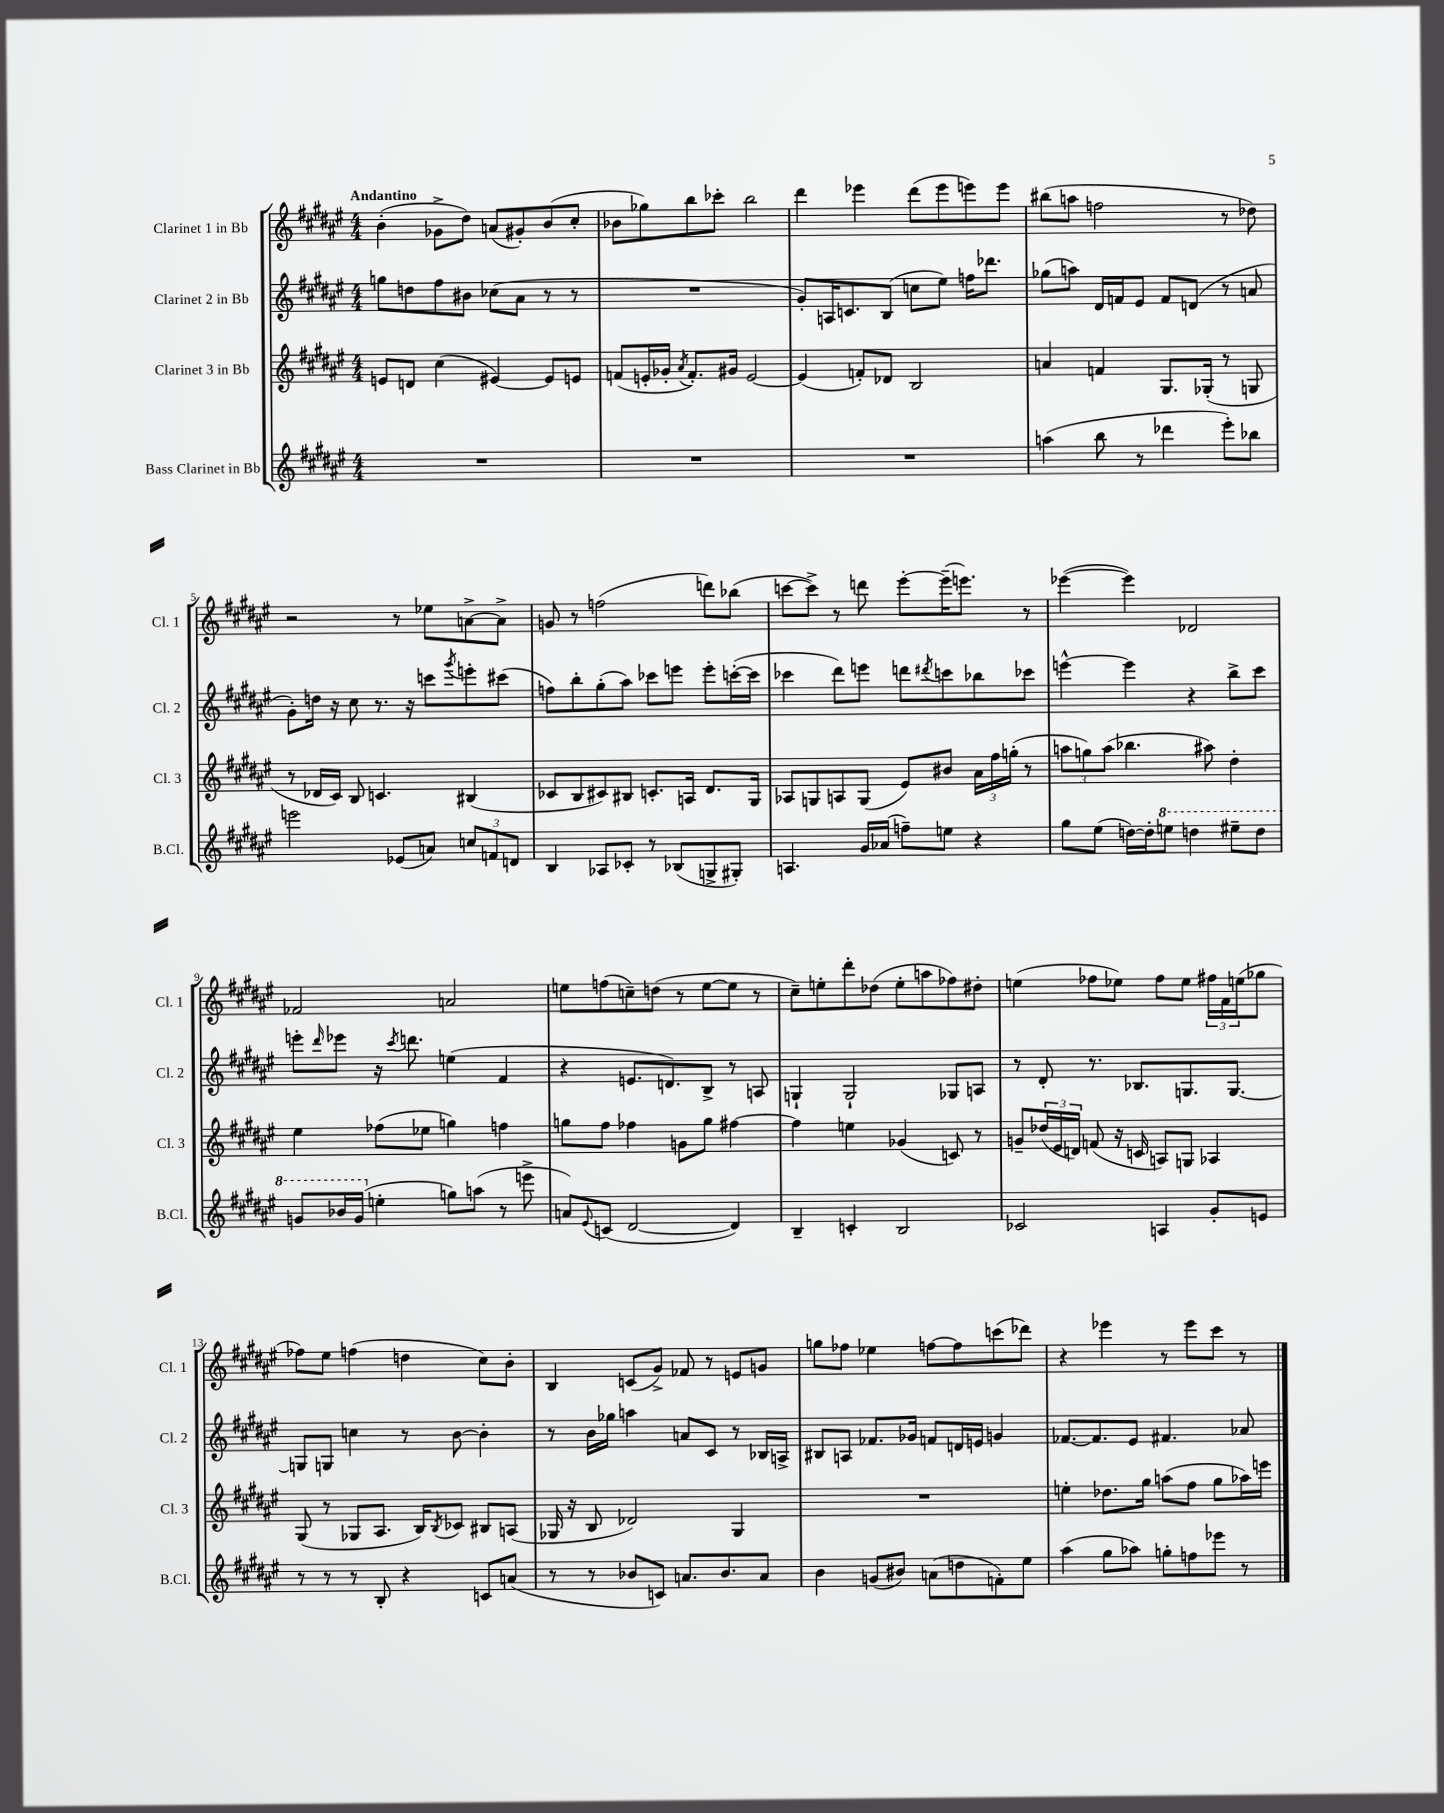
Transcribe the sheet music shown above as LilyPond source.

<<
\new StaffGroup <<
\new Staff = "s0" \with { instrumentName = "Clarinet 1 in Bb" shortInstrumentName = "Cl. 1" } {
    \clef treble \key fis \major \numericTimeSignature \time 4/4 \tempo "Andantino"
    b'4-.( ges'8-> dis''8) a'8( gis'8-.) b'8( cis''8-. |
    bes'8 ges''8) b''8 ces'''8-. b''2 |
    dis'''4 ees'''4 dis'''8( ees'''8 e'''8) e'''8 |
    bis''8( a''8 f''2 r8 des''8) |
    r2 r8 ees''8 a'8~-> a'8-> |
    g'8 r8 f''2( d'''8) bes''8( |
    c'''8~ c'''8->) r8 d'''8 eis'''8~-. eis'''16--( e'''8.) r8 |
    ees'''4~( ees'''4) des'2 |
    fes'2 a'2 |
    e''8 f''8( c''8--) d''8( r8 e''8~ e''8 r8 |
    cis''8--) e''8-. dis'''8-. des''8( e''8-. a''8 fes''8) dis''8-. |
    e''4( fes''8 ees''8) fes''8 ees''8 \tuplet 3/2 { fis''16 fis'16 e''16( } ges''8 |
    fes''8) eis''8 f''4( d''4 cis''8) b'8-. |
    b4 c'8( gis'8->) fes'8 r8 e'8 g'8 |
    g''8 fes''8 ees''4 f''8~ f''8 c'''8( des'''8) |
    r4 ees'''4 r8 ees'''8 cis'''8 r8 \bar "|." |
}
\new Staff = "s1" \with { instrumentName = "Clarinet 2 in Bb" shortInstrumentName = "Cl. 2" } {
    \clef treble \key fis \major \numericTimeSignature \time 4/4
    g''8 d''8 fis''8 bis'8 ces''8( ais'8 r8 r8 |
    R1 |
    gis'8-.) a16 c'8. b8( c''8 eis''8) f''16 des'''8. |
    ges''8( a''8) dis'16 f'16 eis'8 f'8 d'8( r8 a'8 |
    gis'8-.) d''16 r16 cis''8 r8. r16 c'''8 \acciaccatura { gis'''8 } e'''8-. cis'''8( |
    f''8) b''8-. gis''8-.( ais''8) ces'''8 e'''8 e'''8-. c'''16~-.( c'''16 |
    ces'''4 dis'''8) e'''8 d'''8 \acciaccatura { dis'''8 } c'''8 bes''8 ces'''8 |
    e'''4~-^ e'''4 r4 b''8-> cis'''8 |
    e'''8-. \grace { dis'''16 } ees'''8 r16 \acciaccatura { cis'''8 } d'''8. e''4( fis'4 |
    r4 e'8. d'8.) b8-> r8 a8 |
    g4-! g2-! ges8 a8 |
    r8 dis'8-. r8. bes8. g8. g8.~ |
    g8 g8 c''4 r8 b'8~ b'4-. |
    r8 b'16 ges''16 a''4 a'8 cis'8 r8 bes16 a16-> |
    bis8 a8 fes'8. ges'16 f'8 d'16 e'16 g'4 |
    fes'8.~ fes'8. eis'8 fis'4. aes'8 \bar "|." |
}
\new Staff = "s2" \with { instrumentName = "Clarinet 3 in Bb" shortInstrumentName = "Cl. 3" } {
    \clef treble \key fis \major \numericTimeSignature \time 4/4
    e'8 d'8 cis''4( eis'4~) eis'8 e'8 |
    f'8( e'16-. ges'16-. \acciaccatura { ais'8 } f'8.-.) gis'16 e'2~ |
    e'4( f'8-.) des'8 b2 |
    a'4 f'4 gis8. ges16-.( r8 g8 |
    r8 des'16 cis'16) b8 c'4. bis4( |
    ces'8 b8 cis'8) bis8 c'8.-. a16 dis'8. gis16 |
    aes8 g8 a8 g8( eis'8) bis'8 \tuplet 3/2 { ais'16 fis''16 g''16-.( } r8 |
    \tuplet 3/2 { a''8 g''8) a''8( } bes''4. ais''8) dis''4-. |
    eis''4 fes''8( ees''8 g''4) f''4 |
    g''8 fis''8 fes''4 g'8 g''8 fis''4~ |
    fis''4 e''4 ges'4( c'8) r8 |
    g'8-- \tuplet 3/2 { des''16( eis'16 d'16) } f'8( r16 c'16 a8) g8 aes4 |
    gis8( r8 ges8 ais8. b16) \acciaccatura { b8 } ces'8 bis8 a8( |
    ges16 r16 b8 des'2) ges4 |
    R1 |
    e''4-. des''8. gis''16 a''8( fis''8 gis''8 aes''16) e'''16 \bar "|." |
}
\new Staff = "s3" \with { instrumentName = "Bass Clarinet in Bb" shortInstrumentName = "B.Cl." } {
    \clef treble \key fis \major \numericTimeSignature \time 4/4
    R1 |
    R1 |
    R1 |
    a''4( b''8 r8 des'''4 eis'''8-.) bes''8 |
    e'''2 ees'8( a'8) \tuplet 3/2 { c''8 f'8 d'8 } |
    b4 aes8 ces'8-. r8 bes8( g8-> gis8-.) |
    a4. gis'16 aes'16( f''8--) e''8 r4 |
    gis''8 eis''8( d''16~) d''16-. \ottava #1 e'''8 d'''4 eis'''8-- d'''8 |
    g''8 bes''16 g''16( \ottava #0 e''4-. g''!8) a''8( r8 e'''8-> |
    a'8) \appoggiatura { eis'8 } c'8( dis'2~ dis'4) |
    b4-- c'4-. b2 |
    ces'2 a4 gis'8-. e'8 |
    r8 r8 r8 b8-. r4 c'8 a'8( |
    r8 r8 bes'8 c'8) a'8. bes'8. a'8 |
    b'4 g'8( bis'8) a'8( d''8 f'8-.) eis''8 |
    ais''4( gis''8 aes''8) g''8-. f''8 ees'''8 r8 \bar "|." |
}
>>
>>
